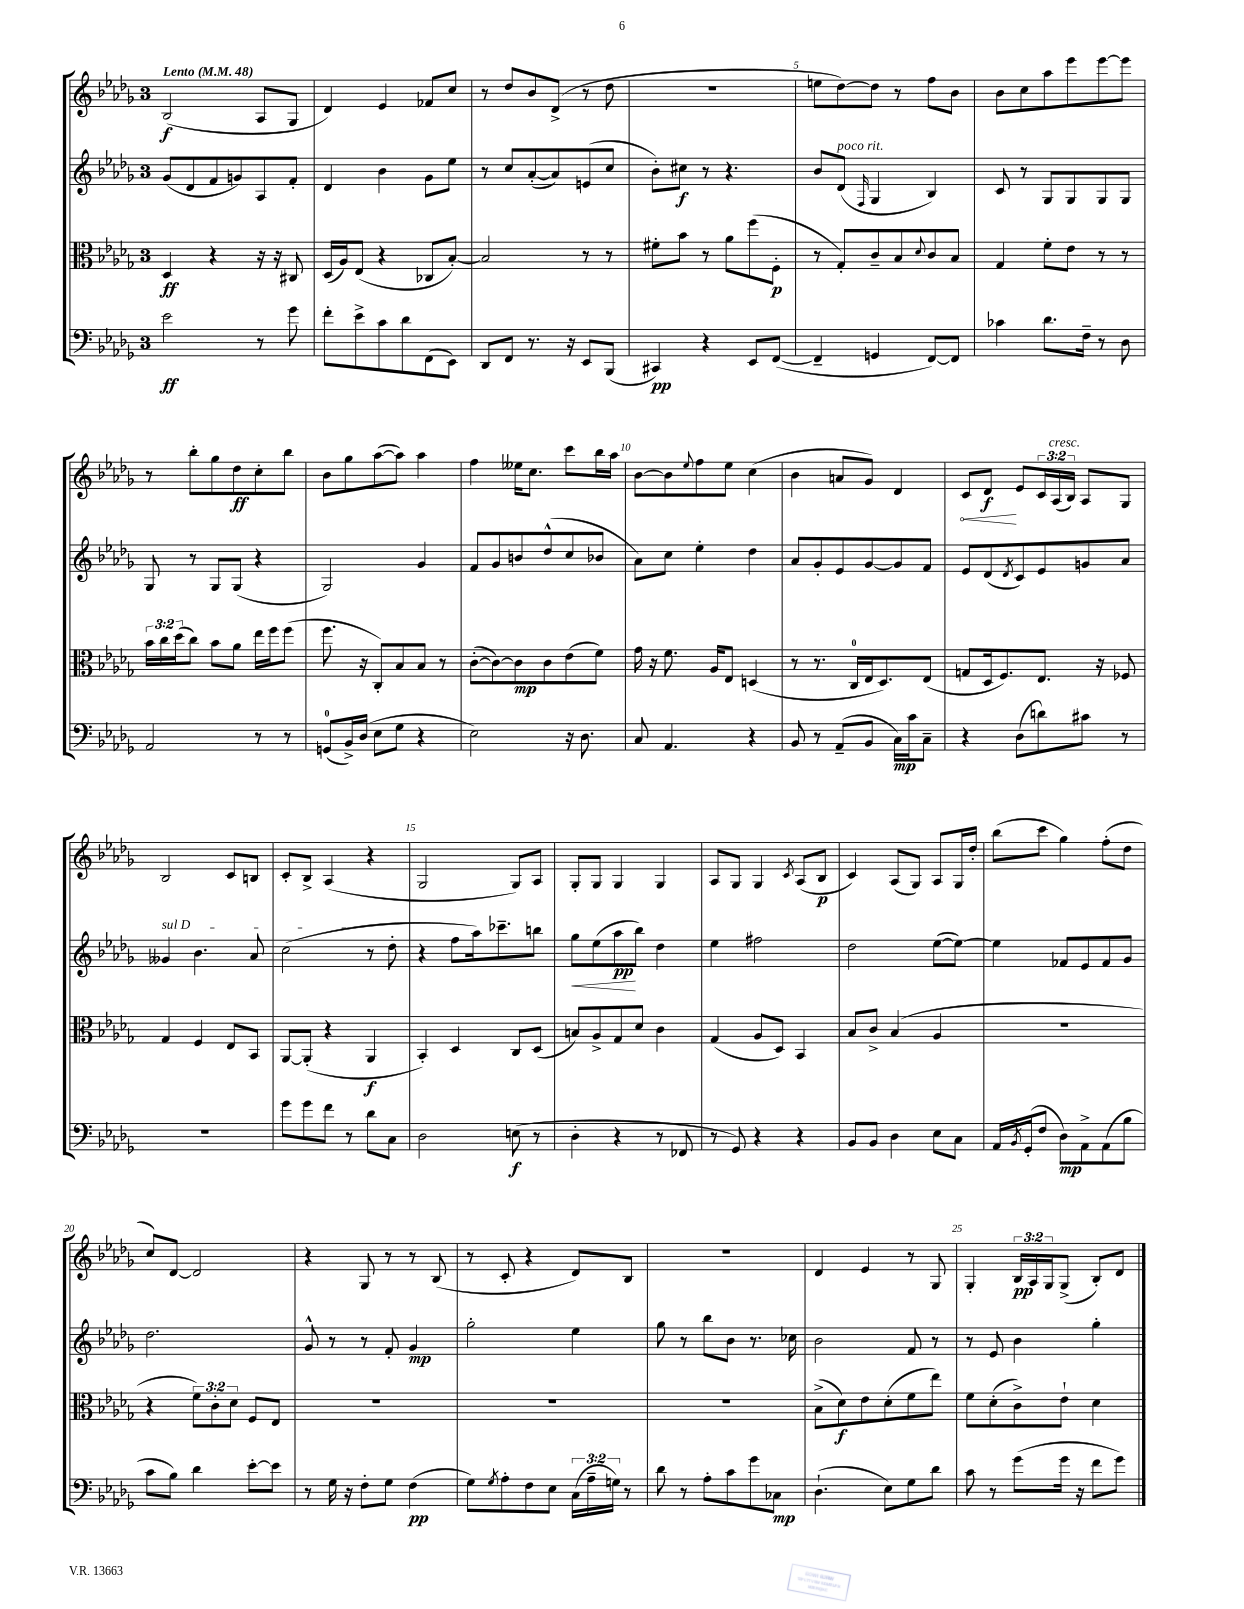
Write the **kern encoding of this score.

**kern	**dynam	**kern	**dynam	**kern	**dynam	**kern	**dynam
*part4	*part4	*part3	*part3	*part2	*part2	*part1	*part1
*staff4	*staff4	*staff3	*staff3	*staff2	*staff2	*staff1	*staff1
*clefF4	*	*clefC3	*	*clefG2	*	*clefG2	*
*k[b-e-a-d-g-]	*	*k[b-e-a-d-g-]	*	*k[b-e-a-d-g-]	*	*k[b-e-a-d-g-]	*
*M3/4	*	*M3/4	*	*M3/4	*	*M3/4	*
*MM48	*	*MM48	*	*MM48	*	*MM48	*
=1	=1	=1	=1	=1	=1	=1	=1
!	!	!	!	!	!	!LO:TX:a:B:t=Lento	!
2e-\	ff	4D-/	ff	(8g-/L	.	(2B-/	f
.	.	.	.	8d-/	.	.	.
.	.	4r	.	8f/	.	.	.
.	.	.	.	8gn/)	.	.	.
8r	.	16r	.	8A-/	.	8A-/L	.
.	.	16r	.	.	.	.	.
8g-\	.	8C#X/	.	8f'/J	.	8G-/J	.
=2	=2	=2	=2	=2	=2	=2	=2
8f'\L	.	(16D-/LL	.	4d-/	.	4d-/)	.
.	.	16A-/J)	.	.	.	.	.
8e-^\	.	(8E-/J	.	.	.	.	.
8c\	.	4r	.	4b-\	.	4e-/	.
8d-\	.	.	.	.	.	.	.
(8FF\	.	8C-X/L	.	8g-\L	.	8f-X/L	.
8EE-\J)	.	[8B-'/J)	.	8ee-\J	.	8cc/J	.
=3	=3	=3	=3	=3	=3	=3	=3
8DD-/L	.	2B-/]	.	8r	.	8r	.
8FF/J	.	.	.	8cc/L	.	8dd-/L	.
8.r	.	.	.	([8a-'/	.	8b-/	.
.	.	.	.	8a-/])	.	(8d-^/J	.
16r	.	.	.	.	.	.	.
8EE-/L	.	8r	.	(8en/	.	8r	.
(8BBB-/J	.	8r	.	8cc/J	.	8dd-\	.
=4	=4	=4	=4	=4	=4	=4	=4
4CC#X/)	pp	8f#X'\L	.	8b-'\L)	.	2.r	.
.	.	8b-\J	.	8cc#X\J	f	.	.
4r	.	8r	.	8r	.	.	.
.	.	8a-\L	.	4.r	.	.	.
8EE-/L	.	(8ff\	.	.	.	.	.
([8FF/J	.	8F'\J	p	.	.	.	.
=5	=5	=5	=5	=5	=5	=5	=5
4FF~/]	.	8r	.	8b-/L	.	8een\L	.
!	!	!	!	!LO:TX:a:i:t=poco rit.	!	!	!
.	.	8G-'/L)	.	(8d-/J	.	[8dd-\)	.
.	.	.	.	16qqF/	.	.	.
4GGn/	.	8c~/	.	4G-/	.	8dd-\J]	.
.	.	8B-/	.	.	.	8r	.
.	.	8qqd-/	.	.	.	.	.
[8FF/L)	.	8c/	.	4B-/)	.	8ff\L	.
8FF/J]	.	8B-/J	.	.	.	8b-\J	.
=6	=6	=6	=6	=6	=6	=6	=6
4c-X\	.	4G-/	.	8c/	.	8b-\L	.
.	.	.	.	8r	.	8cc\	.
8.d-\L	.	8f'\L	.	8G-/L	.	8aa-\	.
.	.	8e-\J	.	8G-/	.	8eee-\	.
16F~\Jk	.	.	.	.	.	.	.
8r	.	8r	.	8G-/	.	[8eee-\	.
8D-\	.	8r	.	8G-/J	.	8eee-\J]	.
!!LO:LB:g=z
=7	=7	=7	=7	=7	=7	=7	=7
2AA-/	.	24b-\LL	.	8G-/	.	8r	.
.	.	24cc\	.	.	.	.	.
.	.	(24dd-\J	.	.	.	.	.
.	.	8cc\J)	.	8r	.	8bb-'\L	.
.	.	8b-\L	.	8G-/L	.	8gg-\	.
.	.	8a-\J	.	(8G-/J	.	8dd-\	ff
8r	.	16ee-\LL	.	4r	.	8cc'\	.
.	.	16ff\J	.	.	.	.	.
8r	.	(8ff\J	.	.	.	8bb-\J	.
=8	=8	=8	=8	=8	=8	=8	=8
(8GGn/L	.	8.ff\	.	2G-/)	.	8b-\L	.
16BB-^/L)	.	.	.	.	.	8gg-\	.
(16D-/JJ	.	16r	.	.	.	.	.
8E-\L	.	8C'/L)	.	.	.	([8aa-\	.
8G-\J	.	8B-/	.	.	.	8aa-\J])	.
4r	.	8B-/J	.	4g-/	.	4aa-\	.
.	.	8r	.	.	.	.	.
=9	=9	=9	=9	=9	=9	=9	=9
2E-\)	.	([8c'\L	.	8f/L	.	4ff\	.
.	.	8c\_)	.	8g-/	.	.	.
.	.	8c\]	mp	8bn/	.	16ee--X\KL	.
.	.	.	.	.	.	8.cc\J	.
.	.	8c\	.	(8dd-^^/	.	.	.
16r	.	(8e-\	.	8cc/	.	8ccc\L	.
8.D-\	.	.	.	.	.	.	.
.	.	8f\J)	.	8b-X/J	.	16bb-\L	.
.	.	.	.	.	.	16aa-\JJ	.
=10	=10	=10	=10	=10	=10	=10	=10
8C/	.	16g-\	.	8a-\L)	.	[8b-\L	.
.	.	16r	.	.	.	.	.
4.AA-/	.	8.f\	.	8cc\J	.	8b-\]	.
.	.	.	.	.	.	8qqee-/	.
.	.	.	.	4ee-'\	.	8ff\	.
.	.	16A-/KL	.	.	.	.	.
.	.	8E-/J	.	.	.	8ee-\J	.
4r	.	(4Dn/	.	4dd-\	.	(4cc\	.
=11	=11	=11	=11	=11	=11	=11	=11
8BB-/	.	8r	.	8a-/L	.	4b-\	.
8r	.	8.r	.	8g-'/	.	.	.
(8AA-~/L	.	.	.	8e-/	.	8an/L	.
.	.	16C/LL	.	.	.	.	.
8BB-/J	.	16E-/J	.	[8g-/	.	8g-/J)	.
.	.	8.D-/)	.	.	.	.	.
16C\LL)	mp	.	.	8g-/]	.	4d-/	.
16c\J	.	.	.	.	.	.	.
8C~\J	.	(8E-/J	.	8f/J	.	.	.
=12	=12	=12	=12	=12	=12	=12	=12
!	!	!	!	!	!	!	!LO:HP:b
4r	.	8Gn/L	.	8e-/L	.	8c/L	<
.	.	16D-/k	.	(8d-/	.	8d-/J	f
.	.	8.F/)	.	.	.	.	.
.	.	.	.	8qd-/	.	.	.
(8D-\L	.	.	.	8c/)	.	8e-/L	[
8dn\)	.	8.E-/J	.	8e-/	.	24c/L	.
!	!	!	!	!	!	!LO:TX:a:i:t=cresc.	!
.	.	.	.	.	.	(24A-/	.
.	.	.	.	.	.	24B-/JJ)	.
8c#X\J	.	.	.	8gn/	.	8A-/L	.
.	.	16r	.	.	.	.	.
8r	.	8F-X/	.	8a-/J	.	8G-/J	.
!!LO:LB:g=z
=13	=13	=13	=13	=13	=13	=13	=13
!	!	!	!	!LO:TX:a:i:t=sul D	!	!	!
2.r	.	4G-/	.	4g--X/	.	2B-/	.
.	.	4F/	.	4.b-\	.	.	.
.	.	8E-/L	.	.	.	8c/L	.
.	.	8BB-/J	.	8a-/	.	8Bn/J	.
=14	=14	=14	=14	=14	=14	=14	=14
8g-\L	.	[8AA-/L	.	(2cc\	.	8c'/L	.
8g-\	.	(8AA-'/J]	.	.	.	8B-^/J	.
8f\J	.	4r	.	.	.	(4A-/	.
8r	.	.	.	.	.	.	.
8d-\L	.	4AA-/	f	8r	.	4r	.
8C\J	.	.	.	8dd-'\	.	.	.
=15	=15	=15	=15	=15	=15	=15	=15
2D-\	.	4BB-'/)	.	4r	.	2G-/	.
.	.	4D-/	.	8ff\L	.	.	.
.	.	.	.	16aa-\k)	.	.	.
.	.	.	.	8.ccc-X~\	.	.	.
(8En\	f	8C/L	.	.	.	8G-/L)	.
8r	.	(8D-/J	.	8bbn\J	.	8A-/J	.
=16	=16	=16	=16	=16	=16	=16	=16
!	!	!	!	!	!LO:HP:b	!	!
4D-'\	.	8Bn/L)	.	8gg-\L	<	8G-'/L	.
.	.	8A-^/	.	(8ee-\	.	8G-/J	.
4r	.	8G-/	.	8aa-\	pp	4G-/	.
.	.	8d-/J	.	8bb-\J)	[	.	.
8r	.	4c\	.	4dd-\	.	4G-/	.
8FF-X/	.	.	.	.	.	.	.
=17	=17	=17	=17	=17	=17	=17	=17
8r	.	(4G-/	.	4ee-\	.	8A-/L	.
8GG-/)	.	.	.	.	.	8G-/J	.
4r	.	8A-/L	.	2ff#X\	.	4G-/	.
.	.	8D-/J)	.	.	.	.	.
.	.	.	.	.	.	8qc/	.
4r	.	4BB-/	.	.	.	(8A-/L	.
.	.	.	.	.	.	8B-/J	p
=18	=18	=18	=18	=18	=18	=18	=18
8BB-/L	.	8B-/L	.	2dd-\	.	4c/)	.
8BB-/J	.	8c^/J	.	.	.	.	.
4D-\	.	(4B-/	.	.	.	(8A-/L	.
.	.	.	.	.	.	8G-/J)	.
8E-\L	.	4A-/	.	([8ee-\L	.	8A-/L	.
8C\J	.	.	.	8ee-\J_)	.	16G-/L	.
.	.	.	.	.	.	16dd-'/JJ	.
=19	=19	=19	=19	=19	=19	=19	=19
16AA-/LL	.	2.r	.	4ee-\]	.	(8bb-\L	.
8qBB-/	.	.	.	.	.	.	.
(16GG-'/J	.	.	.	.	.	.	.
8F/J	.	.	.	.	.	8ccc\J	.
8D-\L)	mp	.	.	8f-X/L	.	4gg-\)	.
8AA-^\	.	.	.	8e-/	.	.	.
(8AA-\	.	.	.	8f-/	.	(8ff'\L	.
8B-\J	.	.	.	8g-/J	.	8dd-\J	.
!!LO:LB:g=z
=20	=20	=20	=20	=20	=20	=20	=20
8c\L	.	4r	.	2.dd-\	.	8cc/L)	.
8B-\J)	.	.	.	.	.	[8d-/J	.
4d-\	.	12f\L)	.	.	.	2d-/]	.
.	.	12c'\	.	.	.	.	.
.	.	12d-\J	.	.	.	.	.
[8e-'\L	.	8F/L	.	.	.	.	.
8e-\J]	.	8E-/J	.	.	.	.	.
=21	=21	=21	=21	=21	=21	=21	=21
8r	.	2.r	.	8g-^^/	.	4r	.
16G-\	.	.	.	8r	.	.	.
16r	.	.	.	.	.	.	.
8F'\L	.	.	.	8r	.	8G-/	.
8G-\J	.	.	.	8f'/	.	8r	.
(4F\	pp	.	.	4g-/	mp	8r	.
.	.	.	.	.	.	(8B-/	.
=22	=22	=22	=22	=22	=22	=22	=22
8G-\L)	.	2.r	.	2gg-'\	.	8r	.
8qG-/	.	.	.	.	.	.	.
8A-'\	.	.	.	.	.	8c'/	.
8F\	.	.	.	.	.	4r	.
8E-\J	.	.	.	.	.	.	.
(24C\LL	.	.	.	4ee-\	.	8d-/L)	.
24A-~\	.	.	.	.	.	.	.
24Gn\JJ)	.	.	.	.	.	.	.
8r	.	.	.	.	.	8B-/J	.
=23	=23	=23	=23	=23	=23	=23	=23
8d-\	.	2.r	.	8gg-\	.	2.r	.
8r	.	.	.	8r	.	.	.
8A-'\L	.	.	.	8bb-\L	.	.	.
8c\	.	.	.	8b-\J	.	.	.
8g-\	.	.	.	8.r	.	.	.
8C-X\J	mp	.	.	.	.	.	.
.	.	.	.	16cc-X\	.	.	.
=24	=24	=24	=24	=24	=24	=24	=24
(4.D-`\	.	(8B-^\L	.	2b-\	.	4d-/	.
.	.	8d-\)	f	.	.	.	.
.	.	8e-\	.	.	.	4e-/	.
8E-\L)	.	(8d-'\	.	.	.	.	.
8G-\	.	8f\	.	8f/	.	8r	.
8d-\J	.	8ee-\J)	.	8r	.	8G-/	.
=25	=25	=25	=25	=25	=25	=25	=25
8c\	.	8f\L	.	8r	.	4G-'/	.
8r	.	(8d-'\	.	8e-/	.	.	.
(8g-\L	.	8c^\)	.	4b-\	.	24B-/LL	pp
.	.	.	.	.	.	24A-/	.
.	.	.	.	.	.	24G-/J	.
16g-\Jk	.	8e-`\J	.	.	.	(8G-^/J	.
16r	.	.	.	.	.	.	.
8f\L	.	4d-\	.	4gg-'\	.	8B-'/L)	.
8g-\J)	.	.	.	.	.	8d-/J	.
==	==	==	==	==	==	==	==
*-	*-	*-	*-	*-	*-	*-	*-
